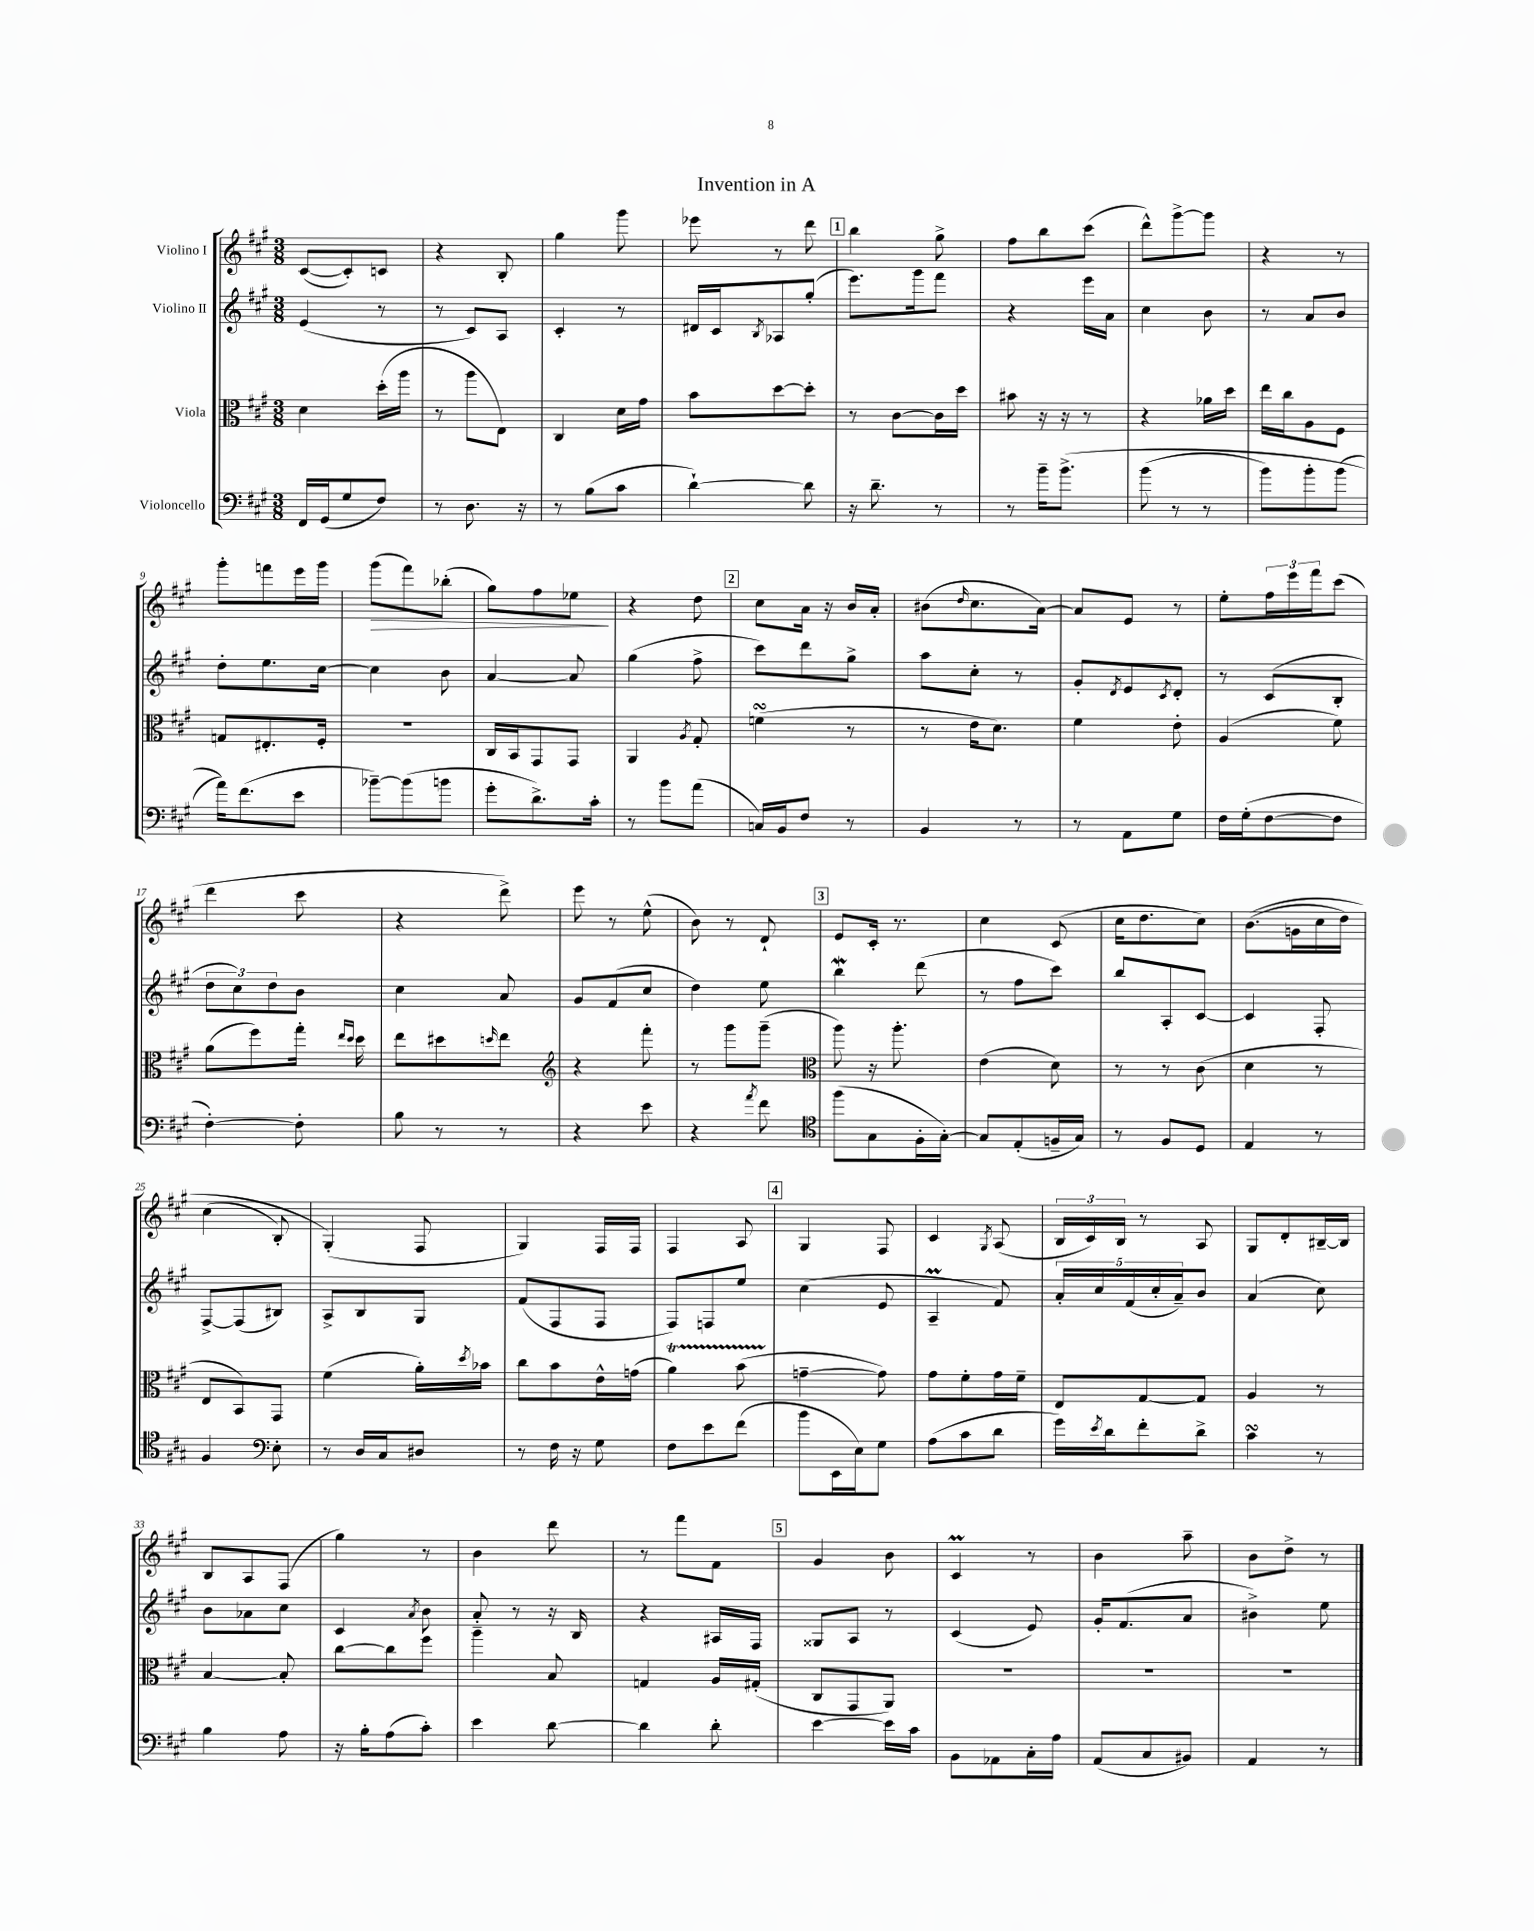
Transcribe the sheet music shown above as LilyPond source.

\header { title = "Invention in A" }
<<
\new StaffGroup <<
\new Staff = "s0" \with { instrumentName = "Violino I" } {
    \clef treble \key a \major \numericTimeSignature \time 3/8
    cis'8~( cis'8-.) c'8 |
    r4 b8-. |
    gis''4 gis'''8 |
    ees'''8 r8 d'''8 |
    \mark \markup { \box "1" } b''4 gis''8-> |
    fis''8 b''8 cis'''8( |
    d'''8-^) gis'''8~-> gis'''8 |
    r4 r8 |
    gis'''8-. f'''8 e'''16 gis'''16 |
    gis'''8\>( fis'''8) bes''8-.( |
    gis''8) fis''8 ees''8\! |
    r4 d''8 |
    \mark \markup { \box "2" } cis''8 a'16 r16 b'16 a'16-. |
    bis'8( \grace { d''16 } cis''8. a'16~) |
    a'8 e'8 r8 |
    e''8-. \tuplet 3/2 { fis''16 e'''16 fis'''16 } cis'''8( |
    d'''4 cis'''8 |
    r4 d'''8->) |
    e'''8 r8 e''8-^( |
    b'8) r8 d'8-! |
    \mark \markup { \box "3" } e'8 cis'16-. r8. |
    cis''4 cis'8( |
    cis''16 d''8. cis''8) |
    b'8.(\( g'16 cis''16 d''16) |
    cis''4( b8-.) |
    gis4-.(\) fis8 |
    gis4) fis16 fis16 |
    fis4 a8 |
    \mark \markup { \box "4" } gis4 fis8 |
    cis'4 \acciaccatura { gis8 } a8( |
    \tuplet 3/2 { b16 cis'16) b16 } r8 a8 |
    gis8 d'8-. bis16~-- bis16 |
    b8 a8 fis8( |
    gis''4) r8 |
    b'4 d'''8 |
    r8 fis'''8 fis'8 |
    \mark \markup { \box "5" } gis'4 b'8 |
    cis'4\prall r8 |
    b'4 a''8-- |
    b'8 d''8-> r8 \bar "|." |
}
\new Staff = "s1" \with { instrumentName = "Violino II" } {
    \clef treble \key a \major \numericTimeSignature \time 3/8
    e'4( r8 |
    r8 cis'8) a8 |
    cis'4-. r8 |
    dis'16 cis'16 \acciaccatura { b8 } aes8 gis''8-.( |
    \mark \markup { \box "1" } e'''8.) gis'''16 fis'''8 |
    r4 e'''16 a'16 |
    cis''4 b'8 |
    r8 a'8 b'8 |
    d''8-. e''8. cis''16~ |
    cis''4 b'8 |
    a'4~ a'8 |
    gis''4( fis''8-> |
    \mark \markup { \box "2" } cis'''8) d'''8 gis''8-> |
    a''8 cis''8-. r8 |
    gis'8-. \acciaccatura { d'8 } e'8 \acciaccatura { cis'8 } d'8-. |
    r8 cis'8( b8-. |
    \tuplet 3/2 { d''8 cis''8) d''8 } b'8 |
    cis''4 a'8 |
    gis'8 fis'8( cis''8 |
    d''4) e''8 |
    \mark \markup { \box "3" } b''4\mordent d'''8( |
    r8 fis''8 cis'''8) |
    b''8 a8-. cis'8~ |
    cis'4 fis8-. |
    fis8~-> fis8( bis8) |
    a8-> b8 gis8 |
    fis'8( fis8 fis8 |
    fis8) f8 e''8 |
    \mark \markup { \box "4" } cis''4( e'8 |
    a4--\prall fis'8) |
    \tuplet 5/4 { a'16-. cis''16 fis'16( cis''16-. a'16--) } b'8 |
    a'4( cis''8) |
    b'8 aes'8 cis''8 |
    cis'4 \acciaccatura { a'8 } b'8 |
    a'8-. r8 r16 b16 |
    r4 ais16 fis16 |
    \mark \markup { \box "5" } gisis8 a8 r8 |
    cis'4( e'8) |
    gis'16-. fis'8.( a'8 |
    bis'4->) e''8 \bar "|." |
}
\new Staff = "s2" \with { instrumentName = "Viola" } {
    \clef alto \key a \major \numericTimeSignature \time 3/8
    d'4 d''16-.( a''16 |
    r8 a''8 e8) |
    cis4 d'16 gis'16 |
    b'8 d''8~ d''8-. |
    \mark \markup { \box "1" } r8 cis'8~ cis'16 d''16 |
    bis'8 r16 r16 r8 |
    r4 aes'16 d''16 |
    e''16 cis''16 a8 fis8 |
    g8 eis8.-. fis16-. |
    R4. |
    cis16 b,16 gis,8 gis,8 |
    a,4 \acciaccatura { a8 } gis8-. |
    \mark \markup { \box "2" } f'4\turn( r8 |
    r8 e'16 d'8.) |
    fis'4 e'8-. |
    a4( fis'8) |
    a'8( fis''8) gis''16-. \grace { e''16 d''16 } d''16 |
    e''8 dis''8 \grace { d''16 } e''8 |
    \clef treble r4 fis'''8-. |
    r8 gis'''8 gis'''8--( |
    \mark \markup { \box "3" } \clef alto a''8) r16 a''8.-. |
    e'4( d'8) |
    r8 r8 cis'8( |
    d'4 r8 |
    e8 b,8) gis,8 |
    fis'4( a'16-.) \acciaccatura { d''8 } bes'16 |
    cis''8 b'8 e'16-^ g'16( |
    a'4\startTrillSpan) b'8( |
    \mark \markup { \box "4" } g'4~--\stopTrillSpan g'8) |
    gis'8 fis'8-. gis'16 fis'16-- |
    e8 gis8~ gis8 |
    a4 r8 |
    b4~ b8-. |
    cis''8~ cis''8 fis''8 |
    a''4-- b8 |
    g4 a16 gis16-.( |
    \mark \markup { \box "5" } cis8 gis,8 a,8) |
    R4. |
    R4. |
    R4. \bar "|." |
}
\new Staff = "s3" \with { instrumentName = "Violoncello" } {
    \clef bass \key a \major \numericTimeSignature \time 3/8
    fis,16 gis,16( gis8 fis8) |
    r8 d8. r16 |
    r8 b8( cis'8 |
    d'4~-!) d'8 |
    \mark \markup { \box "1" } r16 d'8.-- r8 |
    r8 b'16-- b'8.->\( |
    b'8( r8 r8 |
    b'8) b'8-. b'8( |
    a'16)\) fis'8.( e'8 |
    bes'8~--) bes'8( b'8 |
    gis'8-. d'8.->) cis'16-. |
    r8 b'8 a'8( |
    \mark \markup { \box "2" } c16) b,16 fis8 r8 |
    b,4 r8 |
    r8 a,8 gis8 |
    fis16 gis16-.( fis8~ fis8 |
    fis4~-.) fis8-. |
    b8 r8 r8 |
    r4 e'8 |
    r4 \acciaccatura { a'8 } fis'8 |
    \mark \markup { \box "3" } \clef tenor fis''8( gis8 fis16-. gis16~-.) |
    gis8 e8-.( f16-- gis16) |
    r8 fis8 d8 |
    e4 r8 |
    fis4 \clef bass e8-. |
    r8 d16 cis16 dis8 |
    r8 fis16 r16 gis8 |
    fis8 e'8 fis'8( |
    \mark \markup { \box "4" } b'8 e,16 e16) gis8 |
    a8( cis'8 d'8 |
    gis'16) \acciaccatura { e'8 } d'16 fis'8-. d'8-> |
    cis'4\turn r8 |
    b4 a8 |
    r16 b16-. a8( cis'8-.) |
    e'4 d'8~ |
    d'4 d'8-. |
    \mark \markup { \box "5" } e'4~ e'16 cis'16 |
    b,8 aes,8 cis16-. a16 |
    a,8( cis8 bis,8) |
    a,4 r8 \bar "|." |
}
>>
>>
